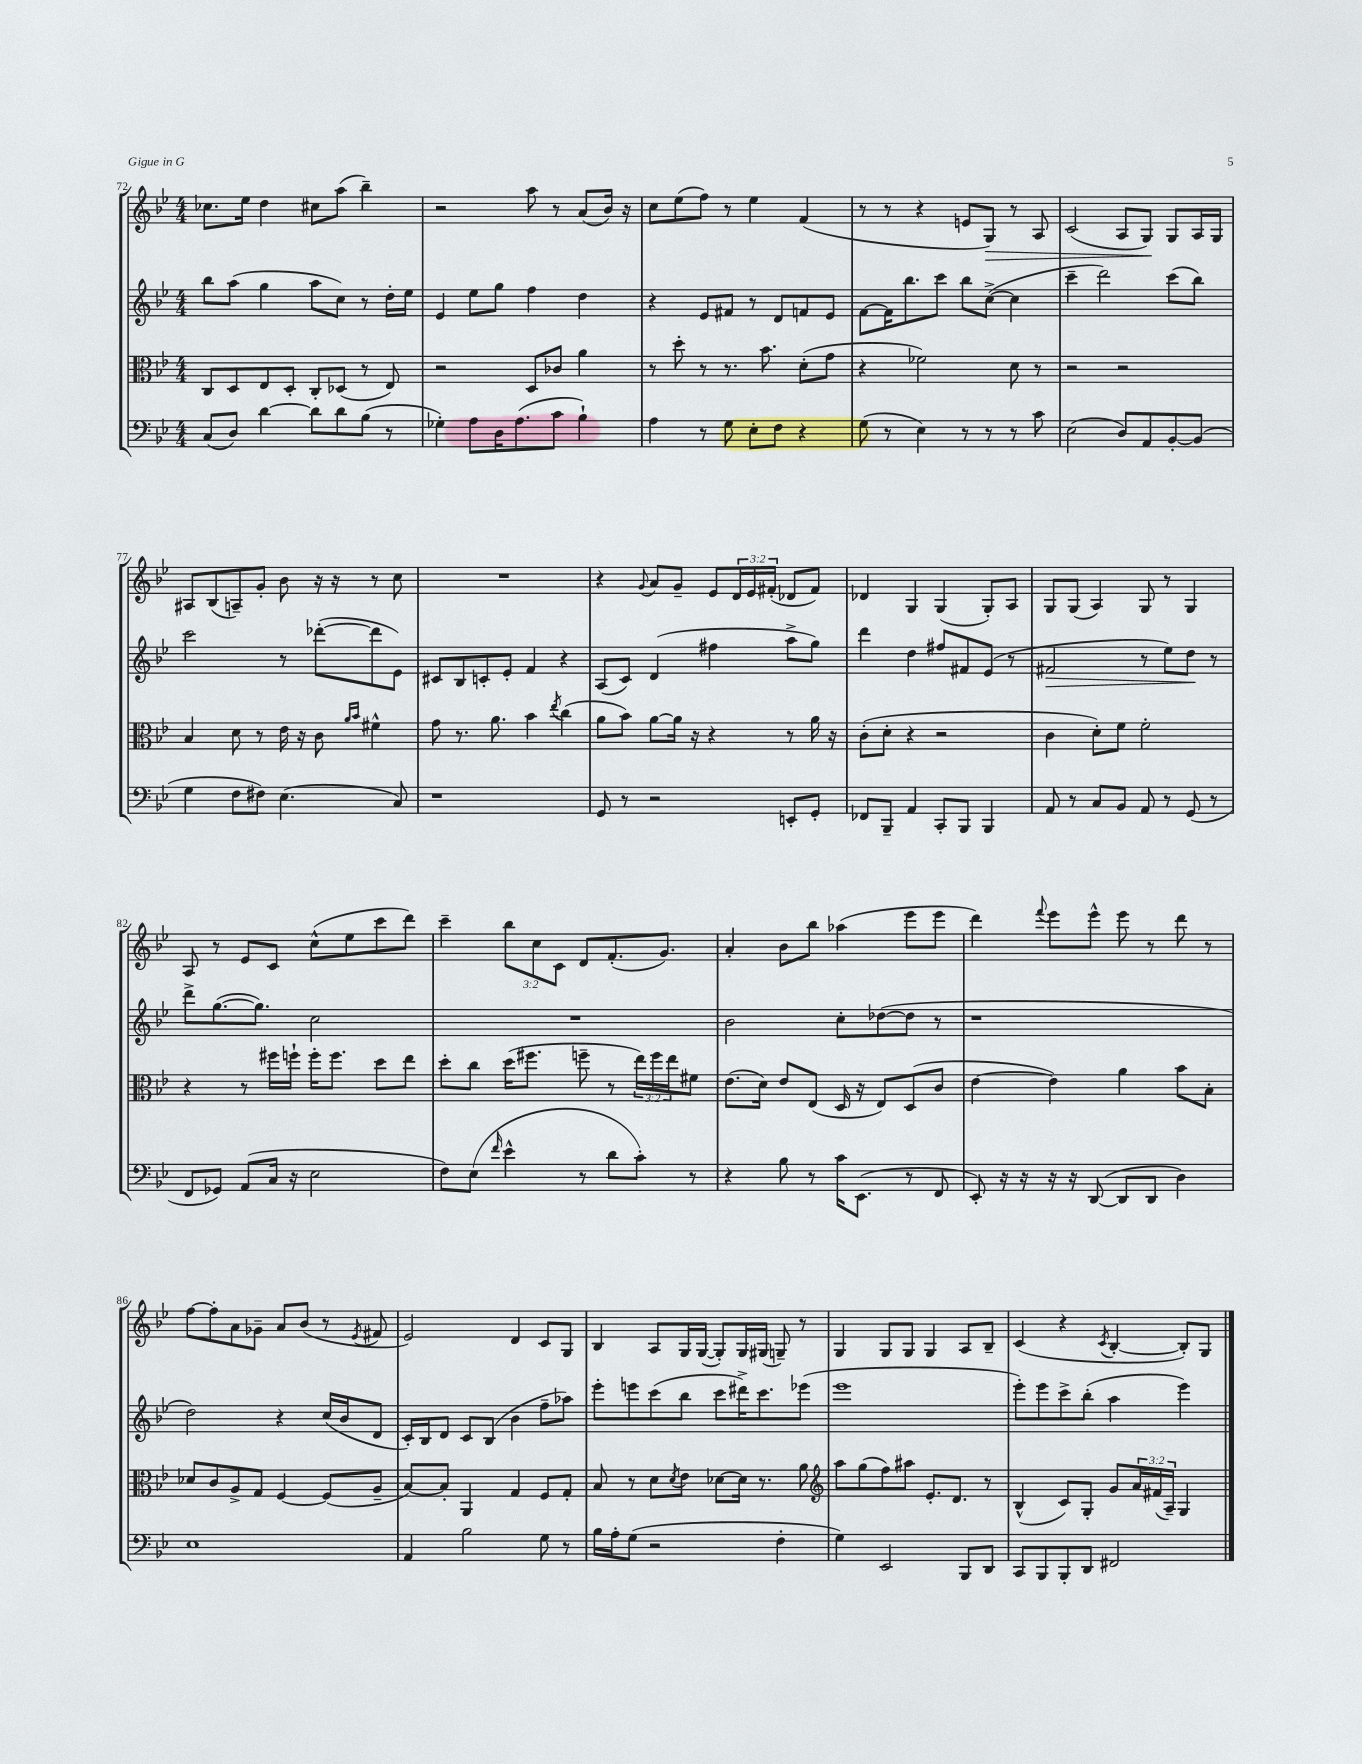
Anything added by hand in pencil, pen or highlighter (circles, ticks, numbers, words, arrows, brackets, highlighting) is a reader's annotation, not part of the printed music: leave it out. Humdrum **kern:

**kern	**kern	**kern	**dynam	**kern	**dynam
*part4	*part3	*part2	*part2	*part1	*part1
*staff4	*staff3	*staff2	*staff2	*staff1	*staff1
*clefF4	*clefC3	*clefG2	*	*clefG2	*
*k[b-e-]	*k[b-e-]	*k[b-e-]	*	*k[b-e-]	*
*M4/4	*M4/4	*M4/4	*	*M4/4	*
=72	=72	=72	=72	=72	=72
(8C/L	8C/L	8bb-\L	.	8.cc-X\L	.
8D/J)	8D/	(8aa\J	.	.	.
.	.	.	.	16ee-\Jk	.
[4d\	8E-/	4gg\	.	4dd\	.
.	8D'/J	.	.	.	.
8d\L]	8C'/L	8aa\L	.	8cc#X\L	.
8d\	(8D-X/J	8cc\J)	.	(8aa\J	.
(8B-\J	8r	8r	.	4bb-~\)	.
8r	8E-/)	16dd'\LL	.	.	.
.	.	16ee-\JJ	.	.	.
=73	=73	=73	=73	=73	=73
4G-X'\)	2r	4e-/	.	2r	.
8A\L	.	8ee-\L	.	.	.
16D\K	.	8gg\J	.	.	.
(8.A\	.	.	.	.	.
.	8D/L	4ff\	.	8aa\	.
8c\J	8c-X/J	.	.	8r	.
4B-`\)	4a\	4dd\	.	(8a/L	.
.	.	.	.	16b-/Jk)	.
.	.	.	.	16r	.
=74	=74	=74	=74	=74	=74
4A\	8r	4r	.	8cc\L	.
.	8dd'\	.	.	(8ee-\	.
8r	8r	8e-/L	.	8ff\J)	.
8G\	8.r	8f#X/J	.	8r	.
8E-'\L	.	8r	.	4ee-\	.
.	8.b-\	.	.	.	.
8F\J	.	8d/L	.	.	.
4r	(8d'\L	8fn/	.	(4f/	.
.	8g\J	8e-/J	.	.	.
=75	=75	=75	=75	=75	=75
(8G\	4r	[8f\L	.	8r	.
8r	.	16f\K]	.	8r	.
.	.	8.bb-\	.	.	.
4E-\)	2f-X\)	.	.	4r	.
.	.	8ccc\J	.	.	.
8r	.	8bb-\L	.	8en/L	.
!	!	!	!	!	!LO:HP:b
8r	.	([8cc^\J	.	8G/J)	>
8r	8d\	4cc\]	.	8r	.
8c\	8r	.	.	8A/	.
=76	=76	=76	=76	=76	=76
(2E-\	2r	4ccc~\	.	(2c/	.
.	.	2ddd\)	.	.	.
8D/L)	2r	.	.	8A/L	.
8AA/	.	.	.	8G/J)	.
[8BB-'/	.	(8ccc\L	.	8G/L	]
(8BB-/J]	.	8bb-\J)	.	16A/L	.
.	.	.	.	16G/JJ	.
!!LO:LB:g=z
=77	=77	=77	=77	=77	=77
4G\	4B-/	2ccc\	.	8A#X/L	.
.	.	.	.	(8B-/	.
8F\L	8d\	.	.	8An~/)	.
8F#X\J)	8r	.	.	8g'/J	.
(4.E-\	16e-\	8r	.	8b-\	.
.	16r	.	.	.	.
.	8c\	([8ddd-X'\L	.	16r	.
.	.	.	.	16r	.
.	16qqa/LL	.	.	.	.
.	16qqb-/JJ	.	.	.	.
.	4f#X^^\	8ddd-\]	.	8r	.
8C/)	.	8e-\J)	.	8cc\	.
=78	=78	=78	=78	=78	=78
1r	8g\	8c#X/L	.	1r	.
.	8.r	8B-/	.	.	.
.	.	8cn'/	.	.	.
.	8.a\	.	.	.	.
.	.	8e-'/J	.	.	.
.	4b-\	4f/	.	.	.
.	8qee-/	.	.	.	.
.	(4cc\	4r	.	.	.
=79	=79	=79	=79	=79	=79
8GG/	8a\L	(8A/L	.	4r	.
8r	8b-\J)	8c/J)	.	.	.
.	.	.	.	8qqg/	.
2r	[8a\L	(4d/	.	8a/L	.
.	16a\Jk]	.	.	8g~/J	.
.	16r	.	.	.	.
.	4r	4ff#X\	.	8e-/L	.
.	.	.	.	24d/L	.
.	.	.	.	24e-/	.
.	.	.	.	(24f#X'/JJ	.
8EEn'/L	8r	8aa^\L	.	8d-X/L	.
8GG'/J	16a\	8gg\J)	.	8f#/J)	.
.	16r	.	.	.	.
=80	=80	=80	=80	=80	=80
8FF-X/L	(8c'\L	4ddd\	.	4d-X/	.
8BBB-~/J	8d'\J	.	.	.	.
4AA/	4r	4dd\	.	4G/	.
8CC'/L	2r	8ff#X/L	.	(4G/	.
8BBB-/J	.	8f#X/	.	.	.
4BBB-/	.	(8e-/J	.	8G'/L)	.
.	.	8r	.	8A/J	.
=81	=81	=81	=81	=81	=81
!	!	!	!LO:HP:b	!	!
8AA/	4c\	2f#X/	>	8G/L	.
8r	.	.	.	(8G/J	.
8C/L	8d'\L)	.	.	4A/)	.
8BB-/J	8f\J	.	.	.	.
8AA/	2f'\	8r	.	8G/	.
8r	.	8ee-\L)	.	8r	.
(8GG/	.	8dd\J	.	4G/	.
8r	.	8r	]	.	.
!!LO:LB:g=z
=82	=82	=82	=82	=82	=82
8FF/L	4r	8ddd^\L	.	8A/	.
8GG-X/J)	.	([8.gg\	.	8r	.
(8AA/L	8r	.	.	8e-/L	.
.	.	8.gg\J])	.	.	.
16C/Jk	16ff#X\LL	.	.	8c/J	.
16r	16ffn`\JJ	.	.	.	.
2E-\	16ff'\KL	2cc\	.	(8cc^^\L	.
.	8.ff\J	.	.	.	.
.	.	.	.	8ee-\	.
.	8dd\L	.	.	8ccc\	.
.	8ee-\J	.	.	8ddd\J)	.
=83	=83	=83	=83	=83	=83
8F\L)	8dd'\L	1r	.	4ccc~\	.
(8E-\J	8cc\J	.	.	.	.
16qqf/	.	.	.	.	.
4e-^^\	(16dd\KL	.	.	12bb-\L	.
.	8.ff#X\J	.	.	.	.
.	.	.	.	12cc\	.
.	.	.	.	12c\J	.
8r	8ffn~\	.	.	8d/L	.
8d\L	8r	.	.	(8.f'/	.
8c'\J)	24ee-\LL)	.	.	.	.
.	24ff\	.	.	.	.
.	.	.	.	8.g/J)	.
.	24ee-\J	.	.	.	.
8r	8f#X\J	.	.	.	.
=84	=84	=84	=84	=84	=84
4r	(8.e-\L	2b-\	.	4a'/	.
.	16d\Jk)	.	.	.	.
8B-\	8e-/L	.	.	8b-\L	.
8r	(8E-/J	.	.	8bb-\J	.
16c\KL	16D/	8cc'\L	.	(4aa-X\	.
(8.EE-\J	16r	.	.	.	.
.	8E-/L)	([8dd-X\	.	.	.
8r	(8D/	8dd-\J]	.	8eee-\L	.
8FF/	8c/J	8r	.	8eee-\J	.
=85	=85	=85	=85	=85	=85
8EE-'/)	[4e-\	1r	.	4ddd\)	.
16r	.	.	.	.	.
16r	.	.	.	.	.
.	.	.	.	8qqfff/	.
16r	4e-\])	.	.	8eee-\L	.
16r	.	.	.	.	.
([8DD/	.	.	.	8eee-^^\J	.
8DD/L]	4a\	.	.	8eee-\	.
8DD/J	.	.	.	8r	.
4D\)	8b-\L	.	.	8ddd\	.
.	8B-'\J	.	.	8r	.
!!LO:LB:g=z
=86	=86	=86	=86	=86	=86
1E-	8d-X/L	2dd\)	.	[8ff\L	.
.	8c/	.	.	8ff'\]	.
.	8A^/	.	.	8a\	.
.	8G/J	.	.	8g-X~\J	.
.	[4F/	4r	.	8a/L	.
.	.	.	.	(8b-/J	.
.	(8F/L]	(16cc/LL	.	8r	.
.	.	16b-/J	.	.	.
.	.	.	.	8qe-/	.
.	8A~/J	8d/J	.	8f#X/	.
=87	=87	=87	=87	=87	=87
4AA/	[8B-/L)	16c'/LL)	.	2e-/)	.
.	.	16B-/J	.	.	.
.	8B-'/J]	8d/J	.	.	.
2B-\	4AA/	8c/L	.	.	.
.	.	(8B-/J	.	.	.
.	4G/	4b-\	.	4d/	.
8G\	8F/L	8ff~\L	.	8c/L	.
8r	8G'/J	8aa-X\J)	.	8G/J	.
=88	=88	=88	=88	=88	=88
16B-\LL	8B-/	8eee-'\L	.	4B-/	.
16A'\J	.	.	.	.	.
(8G\J	8r	8eeen\	.	.	.
2r	8d\L	(8ccc\	.	8A/L	.
.	8qd/	.	.	.	.
.	8e-\J	8bb-\J	.	16G/L	.
.	.	.	.	([16G/JJ	.
.	[8d-X\L	8ccc\L	.	8G'/L])	.
.	16d-\Jk]	16ddd#X^\K)	.	16G/L	.
.	8.r	8.ccc\	.	(16G#X/JJ	.
4F'\	.	.	.	8Gn~/)	.
.	8a\	(8eee-X\J	.	8r	.
=89	=89	=89	=89	=89	=89
*	*clefG2	*	*	*	*
4G\)	8aa\L	1eee-	.	4G/	.
.	(8gg\	.	.	.	.
2EE-/	8ff\)	.	.	8G/L	.
.	8aa#X\J	.	.	8G/J	.
.	8.e-'/L	.	.	4G/	.
.	8.d/J	.	.	.	.
8BBB-/L	.	.	.	8A/L	.
8DD/J	8r	.	.	8B-~/J	.
=90	=90	=90	=90	=90	=90
8CC/L	(4B-^^/	8eee-'\L)	.	(4c/	.
8BBB-/	.	8eee-\	.	.	.
8BBB-'/	8c/L)	8ccc^\	.	4r	.
8DD/J	8G'/J	(8bb-'\J	.	.	.
.	.	.	.	8qc/	.
2FF#X/	8g/L	4aa\	.	[4B-'/	.
.	24a/L	.	.	.	.
.	(24f#X/	.	.	.	.
.	24A~/JJ)	.	.	.	.
.	4G/	4eee-\)	.	8B-'/L])	.
.	.	.	.	8G/J	.
==	==	==	==	==	==
*-	*-	*-	*-	*-	*-
